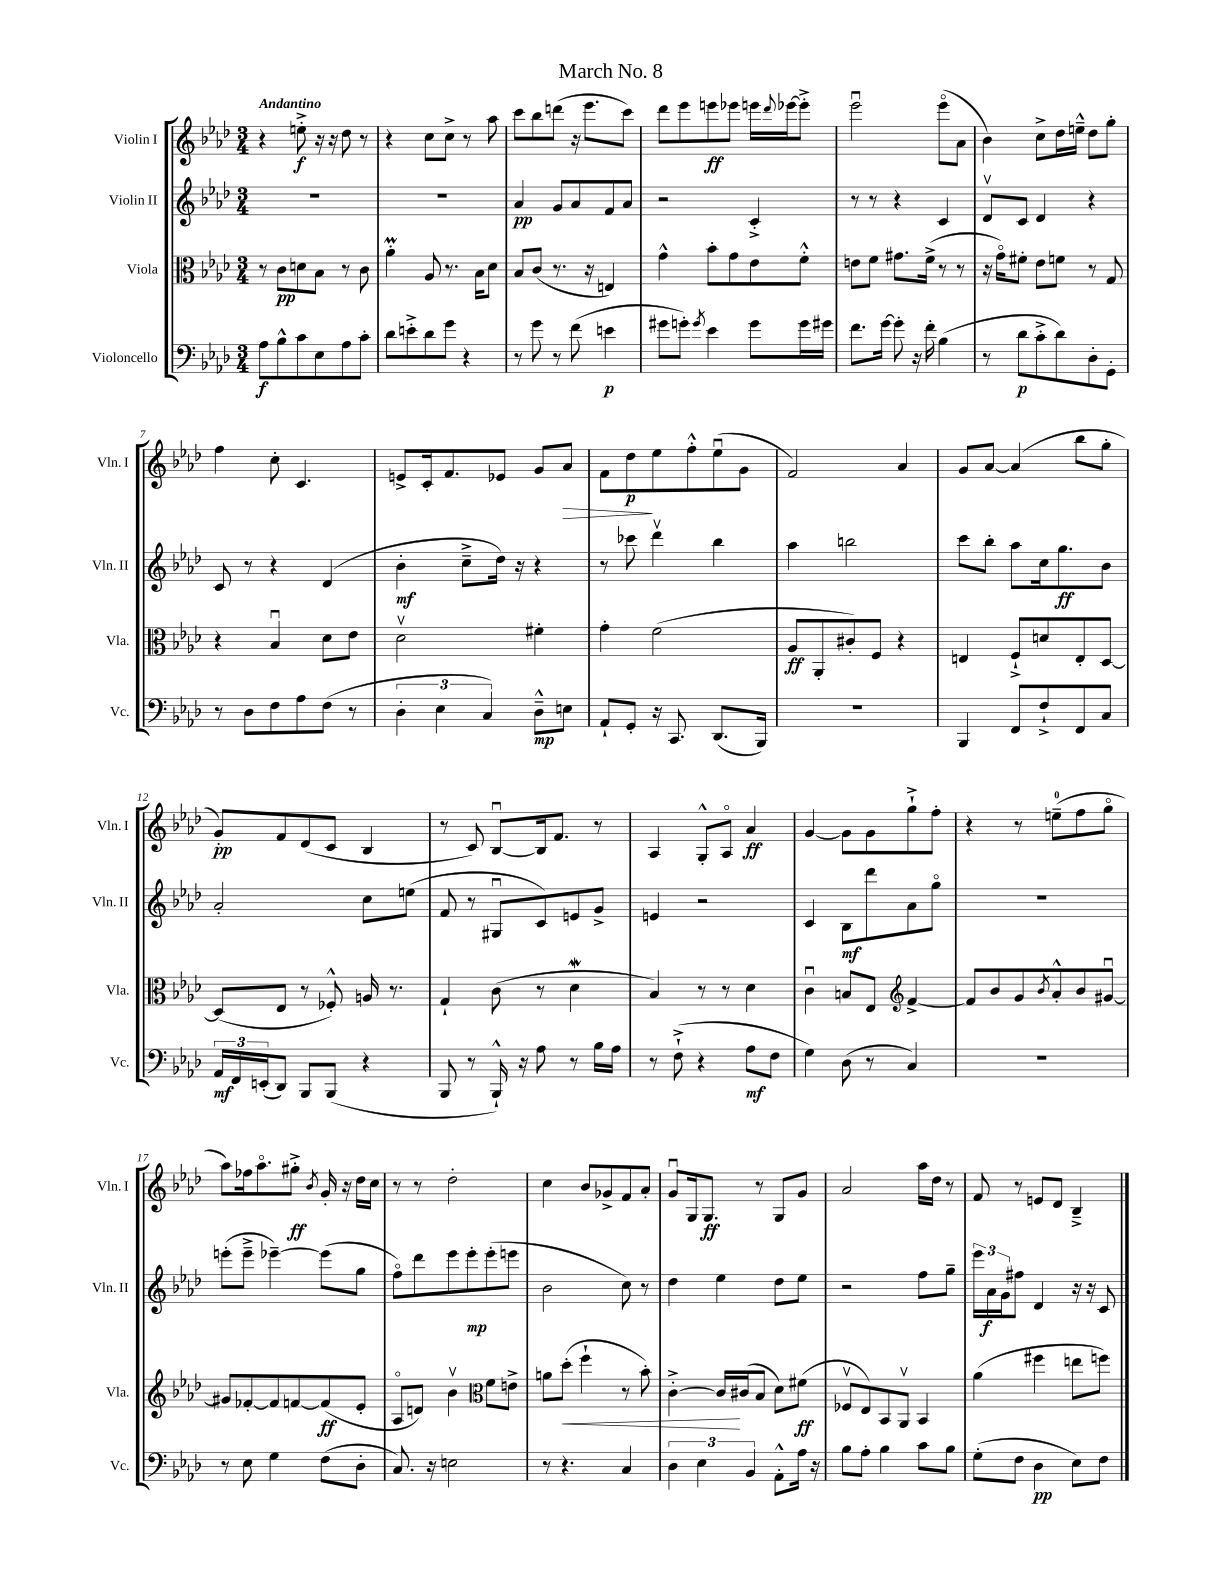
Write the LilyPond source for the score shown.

\header { title = "March No. 8" }
<<
\new StaffGroup <<
\new Staff = "s0" \with { instrumentName = "Violin I" shortInstrumentName = "Vln. I" } {
    \clef treble \key aes \major \numericTimeSignature \time 3/4 \tempo "Andantino"
    r4 e''8-.->\f r16 r16 des''8 r8 |
    r4 c''8 c''8-> r8 aes''8 |
    c'''8 bes''8 d'''8( r16 ees'''8. c'''8) |
    des'''8 ees'''8 e'''8\ff ees'''8 e'''16 \appoggiatura { des'''8 } ees'''16~ ees'''8-.-> |
    ees'''2\downbow ees'''8\flageolet( aes'8 |
    bes'4) c''8-> des''16 e''16---^ des''8 g''8-. |
    f''4 c''8-. c'4. |
    e'8-> c'16-. f'8. ees'8 g'8 aes'8\> |
    f'8 des''8\p\! ees''8 f''8-.-^ ees''8\downbow( g'8 |
    f'2) aes'4 |
    g'8 aes'8~ aes'4( bes''8 g''8-. |
    g'8-.\pp) f'8 des'8( c'8 bes4 |
    r8 c'8) bes8~\downbow bes16 f'8. r8 |
    aes4 g8-.-^ aes8\flageolet aes'4\ff |
    g'4~ g'8 g'8 g''8-!-> f''8-. |
    r4 r8 e''8-0--( f''8 g''8\flageolet |
    aes''8) fes''16 aes''8.\flageolet gis''8-.->\ff \acciaccatura { bes'8 } g'16-. r16 des''16 c''16 |
    r8 r8 des''2-. |
    c''4 bes'8 ges'8-> f'8 aes'8-. |
    g'8\downbow g16 g8.\ff r8 g8 g'8 |
    aes'2 aes''16 des''16 r8 |
    f'8 r8 e'8 des'8 bes4---> \bar "|." |
}
\new Staff = "s1" \with { instrumentName = "Violin II" shortInstrumentName = "Vln. II" } {
    \clef treble \key aes \major \numericTimeSignature \time 3/4
    R2. |
    R2. |
    aes'4\pp g'8 aes'8 f'8 aes'8 |
    r2 c'4-.-> |
    r8 r8 r4 c'4 |
    des'8\upbow c'8 des'4 r4 |
    c'8 r8 r4 des'4( |
    bes'4-.\mf c''8---> des''16) r16 r4 |
    r8 ces'''8 des'''4\upbow bes''4 |
    aes''4 b''2 |
    c'''8 bes''8-. aes''8 c''16 g''8.\ff bes'8 |
    aes'2-. c''8 e''8( |
    f'8 r8 gis8\downbow c'8) e'8 g'8-> |
    e'4 r2 |
    c'4 bes8\mf des'''8 aes'8 g''8\flageolet |
    R2. |
    e'''8-.( e'''8---> ees'''4~--) ees'''8( g''8 |
    f''8\flageolet) des'''8 ees'''8 ees'''8-.\mp ees'''8-.( e'''8 |
    bes'2 c''8) r8 |
    des''4 ees''4 des''8 ees''8 |
    r2 f''8 g''8-- |
    \tuplet 3/2 { ees'''16 aes'16\f g'16 } fis''8 des'4 r16 r16 c'8 \bar "|." |
}
\new Staff = "s2" \with { instrumentName = "Viola" shortInstrumentName = "Vla." } {
    \clef alto \key aes \major \numericTimeSignature \time 3/4
    r8 c'8\pp d'8 bes8 r8 c'8 |
    aes'4-.\prall aes8 r8. bes16 des'8 |
    bes8 c'8( r8. r16 e4) |
    g'4-^ bes'8-. g'8 ees'8 f'8-.-^ |
    e'8 f'8 gis'8. f'16->( r8 r8 |
    r16 g'16\flageolet) fis'8-. ees'8 f'8 r8 g8 |
    r4 bes4\downbow des'8 ees'8 |
    des'2\upbow fis'4-. |
    g'4-. f'2( |
    aes8\ff aes,8-. cis'8-.) f8 r4 |
    e4 f8-!-> d'8 e8-. des8~ |
    des8( ees8 r8 fes8-.-^) a16 r8. |
    g4-! c'8( r8 des'4\mordent |
    bes4) r8 r8 des'4 |
    c'4\downbow b8 ees8 \clef treble f'4~-> |
    f'8 bes'8 g'8 \acciaccatura { bes'8 } aes'8-.-^ bes'8 gis'8~\downbow |
    gis'8 fes'8~-. fes'8 f'8~ f'8\ff( ees'8-. |
    aes8\flageolet d'8) bes'4\upbow \clef alto f'8 e'8-> |
    a'8 des''8-.\<( f''4-! r8 bes'8-.) |
    c'4~-.-> c'16\! cis'16( bes8 des'8) fis'8\ff( |
    fes8\upbow ees8) bes,8 aes,8\upbow bes,4 |
    aes'4( fis''4 e''8 f''8) \bar "|." |
}
\new Staff = "s3" \with { instrumentName = "Violoncello" shortInstrumentName = "Vc." } {
    \clef bass \key aes \major \numericTimeSignature \time 3/4
    aes8\f bes8-^ c'8 ees8 aes8 c'8-. |
    des'8 e'8-.-> des'8 g'8 r4 |
    r8 g'8 r8 f'8( e'4\p |
    gis'8 g'8-.) \acciaccatura { g'8 } ees'4 g'8 g'16 gis'16 |
    f'8. g'16~ g'8-. r16 f'16-. bes4( |
    r8 des'8\p c'8-.-> des'8) des8-. g,8-. |
    r8 des8 f8 aes8 f8( r8 |
    \tuplet 3/2 { des4-. ees4 c4) } des8---^\mp e8 |
    aes,8-! g,8-. r16 c,8. des,8.( bes,,16) |
    R2. |
    bes,,4 f,8 f8-!-> f,8 c8 |
    \tuplet 3/2 { aes,16\mf f,16 e,16-.( } des,8) bes,,8 bes,,8( r4 |
    bes,,8 r8 bes,,16-!-^) r16 aes8 r8 bes16 aes16 |
    r8 f8-!->( r4 aes8\mf f8 |
    g4) des8( r8 c4) |
    R2. |
    r8 ees8 g4 f8( des8-. |
    c8.) r16 e2 |
    r8 r4. c4 |
    \tuplet 3/2 { des4 ees4 bes,4 } aes,8-.-^ aes16 r16 |
    bes8 aes8-. bes4 c'8 bes8 |
    g8-.( f8 des4\pp ees8) f8 \bar "|." |
}
>>
>>
